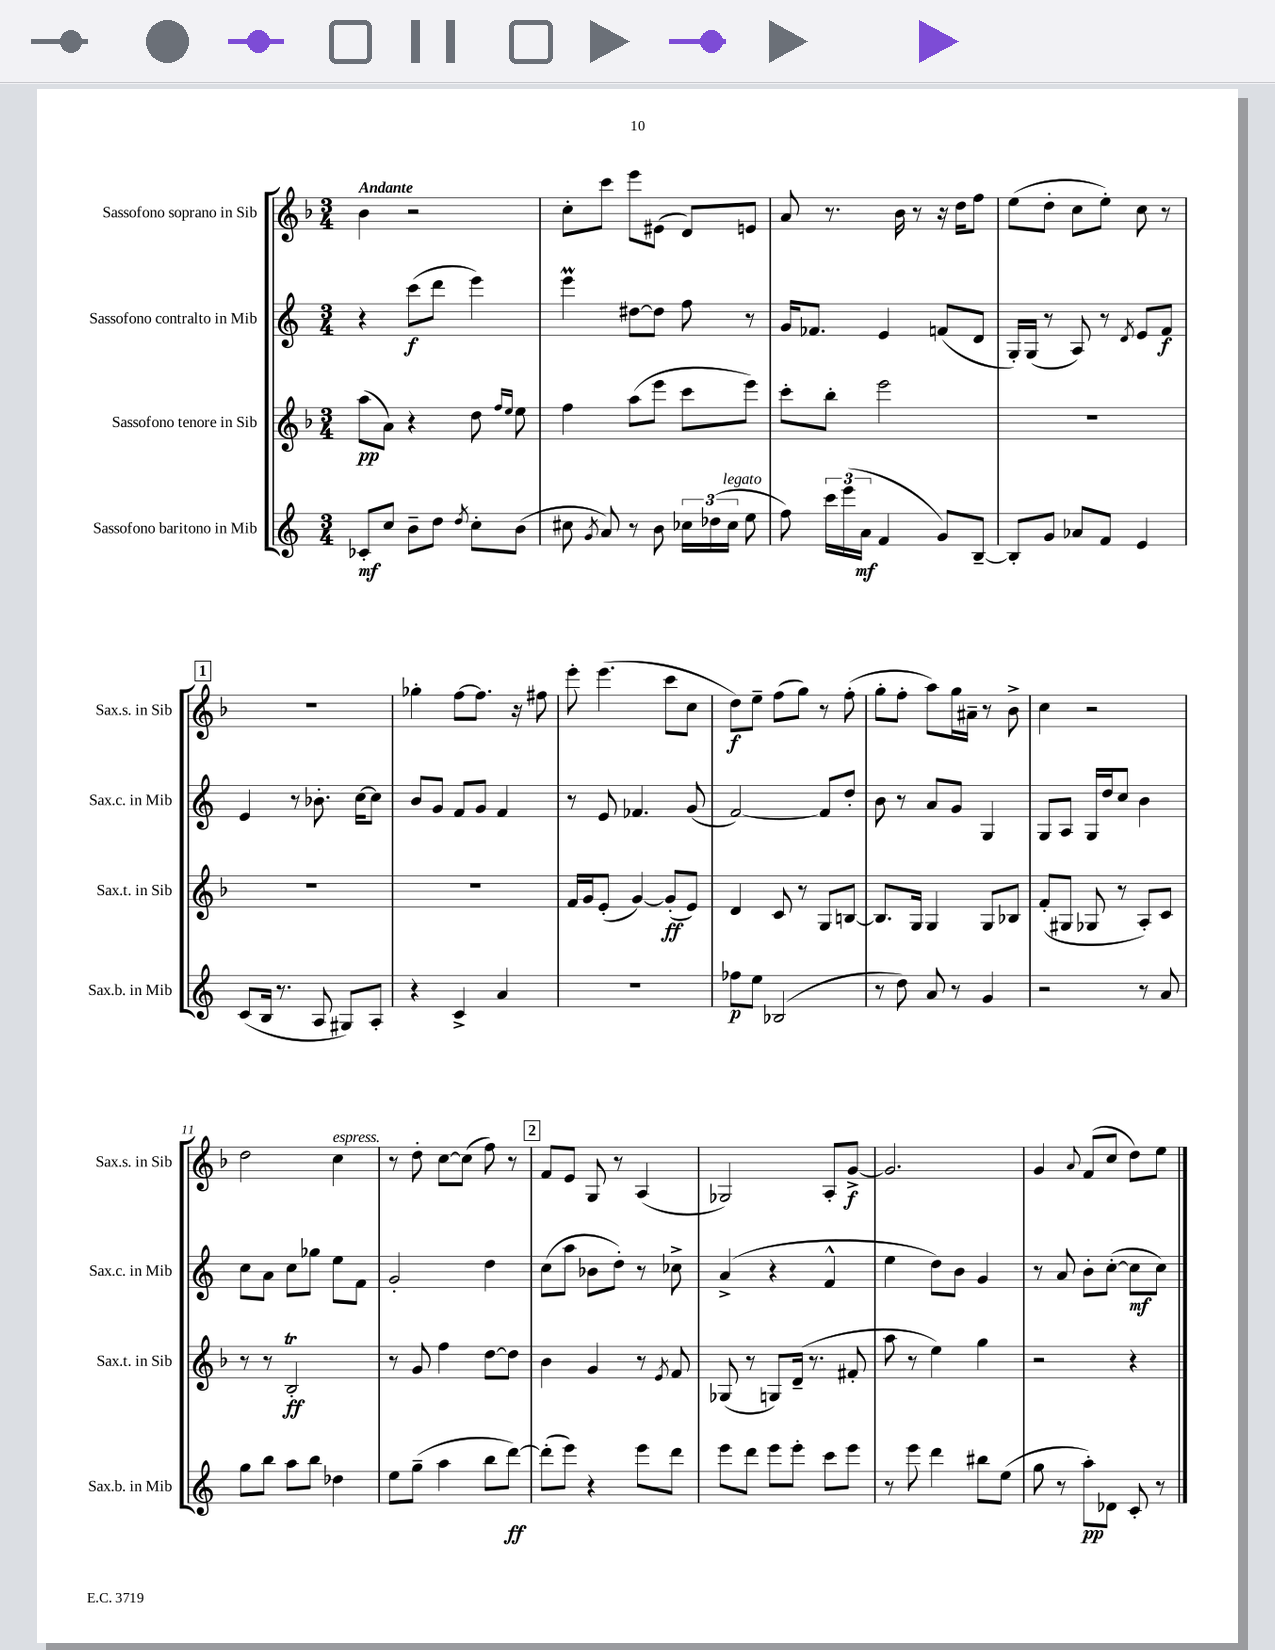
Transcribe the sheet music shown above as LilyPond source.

<<
\new StaffGroup <<
\new Staff = "s0" \with { instrumentName = "Sassofono soprano in Sib" shortInstrumentName = "Sax.s. in Sib" } {
    \clef treble \key f \major \numericTimeSignature \time 3/4 \tempo "Andante"
    \autoBeamOff bes'4 r2 |
    c''8[-. c'''8] e'''8[ eis'8]( d'8[) e'8] |
    a'8 r8. bes'16 r8 r16 d''16[ f''8] |
    e''8[( d''8]-. c''8[ e''8]-.) c''8 r8 |
    \mark \markup { \box "1" } R2. |
    ges''4-. f''8[~ f''8.] r16 fis''8 |
    e'''8-. e'''4.( c'''8[ c''8] |
    d''8[\f) e''8]-- f''8[( g''8]) r8 f''8-.( |
    g''8[-. f''8]-. a''8[) g''16 ais'16]-- r8 bes'8-> |
    c''4 r2 |
    d''2 c''4^\markup { \italic "espress." } |
    r8 d''8-. c''8[~ c''8]( f''8) r8 |
    \mark \markup { \box "2" } f'8[ e'8] g8 r8 a4( |
    ges2) a8[-. g'8]~->\f |
    g'2. |
    g'4 \appoggiatura { a'8 } f'8[( c''8] d''8[) e''8] \bar "|." |
}
\new Staff = "s1" \with { instrumentName = "Sassofono contralto in Mib" shortInstrumentName = "Sax.c. in Mib" } {
    \clef treble \key c \major \numericTimeSignature \time 3/4
    \autoBeamOff r4 c'''8[\f( d'''8] e'''4) |
    e'''4\prall dis''8[~ dis''8] f''8 r8 |
    g'16[ fes'8.] e'4 f'8[( d'8] |
    g16[-.) g16]( r8 a8) r8 \acciaccatura { d'8 } e'8[ f'8]\f |
    \mark \markup { \box "1" } e'4 r8 bes'8.-. c''16[~ c''8] |
    b'8[ g'8] f'8[ g'8] f'4 |
    r8 e'8 fes'4. g'8( |
    f'2~) f'8[ d''8]-. |
    b'8 r8 a'8[ g'8] g4 |
    g8[ a8] g16[ d''16 c''8] b'4 |
    c''8[ a'8] c''8[ ges''8] e''8[ f'8] |
    g'2-. d''4 |
    \mark \markup { \box "2" } c''8[( a''8] bes'8[ d''8]-.) r8 ces''8-> |
    a'4->( r4 f'4-^ |
    e''4 d''8[) b'8] g'4 |
    r8 a'8 b'8[-. c''8]~-.( c''8[\mf c''8]) \bar "|." |
}
\new Staff = "s2" \with { instrumentName = "Sassofono tenore in Sib" shortInstrumentName = "Sax.t. in Sib" } {
    \clef treble \key f \major \numericTimeSignature \time 3/4
    \autoBeamOff a''8[\pp( a'8]) r4 d''8 \grace { f''16[ e''16] } e''8 |
    f''4 a''8[( e'''8] c'''8[ e'''8]) |
    c'''8[-. bes''8]-. e'''2 |
    R2. |
    \mark \markup { \box "1" } R2. |
    R2. |
    f'16[ g'16 e'8]-.( g'4~) g'8[-.\ff( e'8]) |
    d'4 c'8 r8 g8[ b8]~ |
    b8.[ g16] g4 g8[ bes8] |
    f'8[-.( gis8] ges8 r8 a8[-.) c'8] |
    r8 r8 bes2-.\trill\ff |
    r8 g'8 f''4 d''8[~ d''8] |
    \mark \markup { \box "2" } bes'4 g'4 r8 \acciaccatura { e'8 } f'8 |
    ges8( r8 g8[) d'16]--( r8. fis'8-. |
    a''8 r8 e''4) g''4 |
    r2 r4 \bar "|." |
}
\new Staff = "s3" \with { instrumentName = "Sassofono baritono in Mib" shortInstrumentName = "Sax.b. in Mib" } {
    \clef treble \key c \major \numericTimeSignature \time 3/4
    \autoBeamOff ces'8[-.\mf c''8] b'8[-- d''8] \acciaccatura { d''8 } c''8[-. b'8]( |
    cis''8 \acciaccatura { g'8 } a'8) r8 b'8 \tuplet 3/2 { ces''16[ des''16( ces''16]^\markup { \italic "legato" } } e''8 |
    f''8) \tuplet 3/2 { c'''16[ e'''16( a'16]\mf } f'4 g'8[) b8]~-- |
    b8[-. g'8] aes'8[ f'8] e'4 |
    \mark \markup { \box "1" } c'8[( b16] r8. a8 gis8[) a8]-. |
    r4 c'4-> a'4 |
    R2. |
    fes''8[\p e''8] bes2( |
    r8 d''8) a'8 r8 g'4 |
    r2 r8 a'8 |
    g''8[ b''8] a''8[ b''8] des''4 |
    e''8[ g''8]--( a''4 b''8[ d'''8]~\ff) |
    \mark \markup { \box "2" } d'''8[-.( e'''8]) r4 e'''8[ d'''8] |
    e'''8[ d'''8] e'''8[ e'''8]-. c'''8[ e'''8] |
    r8 e'''8 d'''4 bis''8[ e''8]( |
    g''8 r8 a''8[-.\pp) des'8] c'8-. r8 \bar "|." |
}
>>
>>
